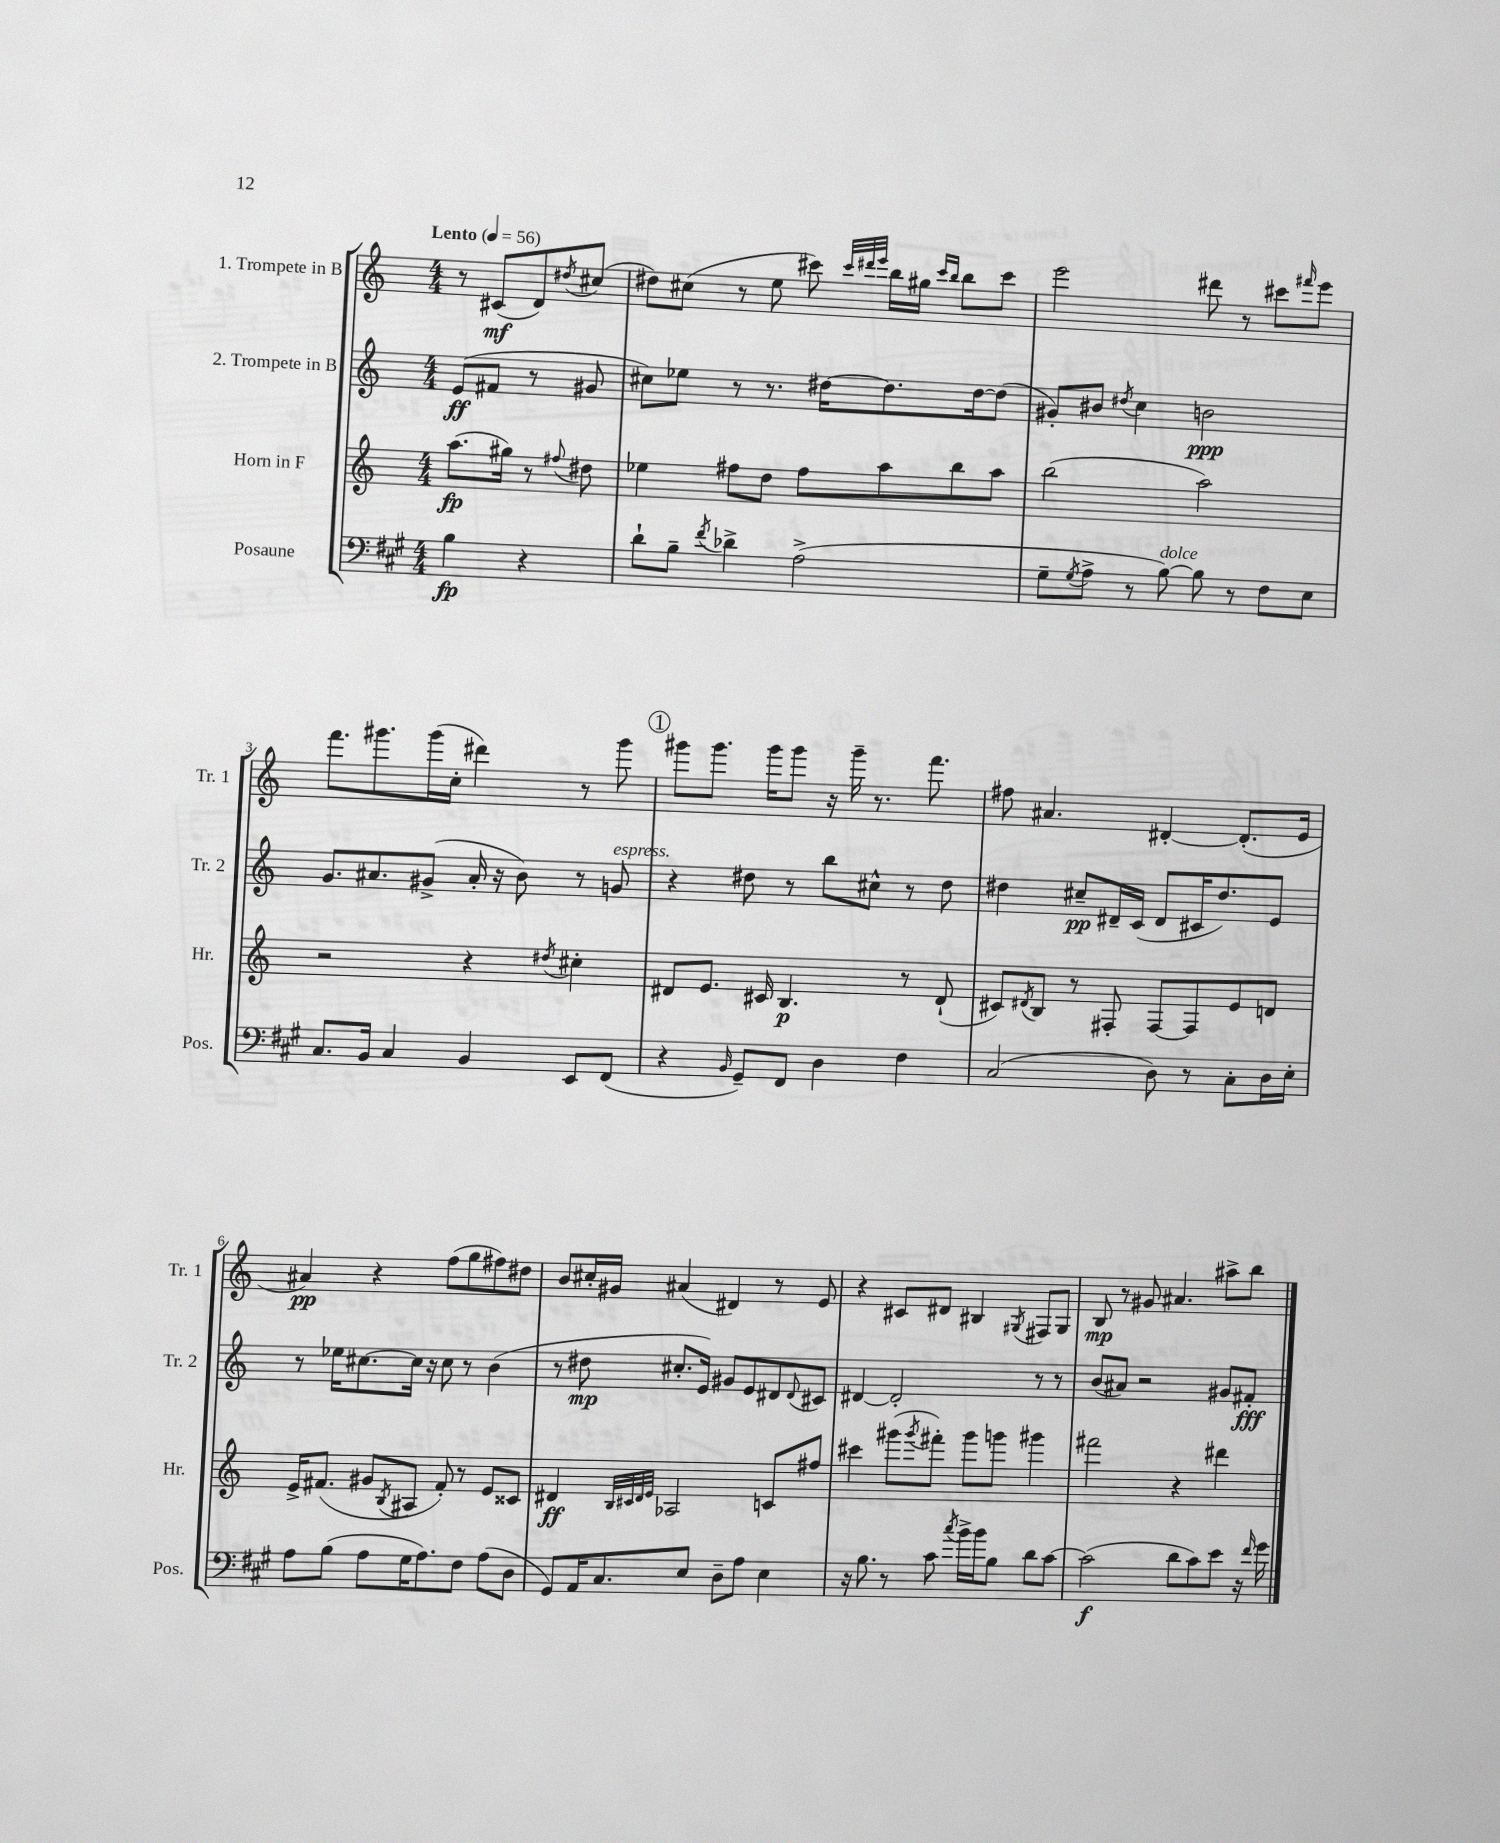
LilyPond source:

<<
\new StaffGroup <<
\new Staff = "s0" \with { instrumentName = "1. Trompete in B" shortInstrumentName = "Tr. 1" } {
    \clef treble \key c \major \numericTimeSignature \time 4/4 \partial 2 \tempo "Lento" 4 = 56
    r8 cis'8\mf( d'8) \acciaccatura { dis''8 } cis''8( |
    dis''8) cis''8( r8 e''8 cis'''8) \grace { cis'''32 dis'''32 e'''32 } b''16 gis''16 \grace { cis'''16 b''16 } b''8 cis'''8 |
    e'''2 dis'''8 r8 cis'''8 \grace { fis'''16 } e'''8 |
    f'''8. gis'''8. gis'''16( c''16-. dis'''4) r8 gis'''8 |
    \mark \markup { \circle "1" } gis'''8 gis'''8. gis'''16 gis'''8 r16 gis'''16-- r8. f'''8. |
    fis''8 ais'4. dis'4~-. dis'8.-.( e'16 |
    ais'4\pp) r4 f''8( g''8 fis''8) dis''8 |
    b'8 cis''16-. gis'16 ais'4( dis'4) r8 e'8 |
    r4 cis'8 dis'8 bis4 \acciaccatura { gis8 } fis8 gis8 |
    b8\mp r8 gis'8 ais'4. ais''8-> b''8 \bar "|." |
}
\new Staff = "s1" \with { instrumentName = "2. Trompete in B" shortInstrumentName = "Tr. 2" } {
    \clef treble \key c \major \numericTimeSignature \time 4/4 \partial 2
    e'8\ff( fis'8 r8 gis'8 |
    cis''8) ees''8 r8 r8. dis''16~ dis''8. dis''16~ dis''8( |
    gis'8-.) bis'8 \acciaccatura { dis''8 } c''4 b'2\ppp |
    g'8. ais'8. gis'8->( ais'16-. r16 b'8) r8 g'8^\markup { \italic "espress." } |
    \mark \markup { \circle "1" } r4 dis''8 r8 b''8 cis''8-^ r8 dis''8 |
    dis''4 cis''8--\pp dis'16-- c'16( dis'8 cis'16 dis''8.) e'8 |
    r8 ees''16 cis''8.~ cis''16 r16 cis''8 r8 b'4( |
    r8 dis''8\mp cis''8.-. e'16) gis'8 e'8 dis'8 \appoggiatura { dis'8 } cis'8 |
    dis'4~ dis'2-. r8 r8 |
    b'8( ais'8) r2 gis'8 fis'8-.\fff \bar "|." |
}
\new Staff = "s2" \with { instrumentName = "Horn in F" shortInstrumentName = "Hr." } {
    \clef treble \key c \major \numericTimeSignature \time 4/4 \partial 2
    a''8.\fp( gis''16) r8 \appoggiatura { fis''8 } dis''8 |
    ees''4 fis''8 d''8 fis''8 a''8 b''8 a''8 |
    b''2( a''2) |
    r2 r4 \acciaccatura { dis''8 } cis''4-. |
    \mark \markup { \circle "1" } dis'8 e'8. cis'16 b4.\p r8 dis'8-!( |
    cis'8) \acciaccatura { dis'8 } b8 r8 fis8-. fis8~ fis8 e'8 d'8 |
    e'16-> fis'8.( gis'8 \acciaccatura { b8 } ais8 fis'8-.) r8 e'8 cisis'8 |
    dis'4\ff \grace { b32 cis'32 dis'32 e'32 } aes2 c'8 fis''8 |
    cis'''4 gis'''8( \acciaccatura { gis'''8 } fis'''8-.) gis'''8 g'''8 gis'''4 |
    fis'''2 r4 dis'''4 \bar "|." |
}
\new Staff = "s3" \with { instrumentName = "Posaune" shortInstrumentName = "Pos." } {
    \clef bass \key a \major \numericTimeSignature \time 4/4 \partial 2
    b4\fp r4 |
    d'8-! b8-- \acciaccatura { fis'8 } des'4-> a2->( |
    gis8-- \acciaccatura { gis8 } a8-> r8 b8~^\markup { \italic "dolce" }) b8 r8 fis8 e8 |
    cis8. b,16 cis4 b,4 e,8 fis,8( |
    \mark \markup { \circle "1" } r4 \grace { b,16 } gis,8--) fis,8 d4 fis4 |
    cis2( d8) r8 cis8-. d16 e16-. |
    a8 b8( a8 gis16 a8.) fis8 a8( d8 |
    gis,8) a,16 cis8. e8 d8-- a8 e4 |
    r16 b8. r8 cis'8 \acciaccatura { cis''8 } b'16-> b'16 b8 d'8 cis'8~ |
    cis'2\f( d'8 cis'8) e'8 r16 \grace { fis'16 } gis'16 \bar "|." |
}
>>
>>
